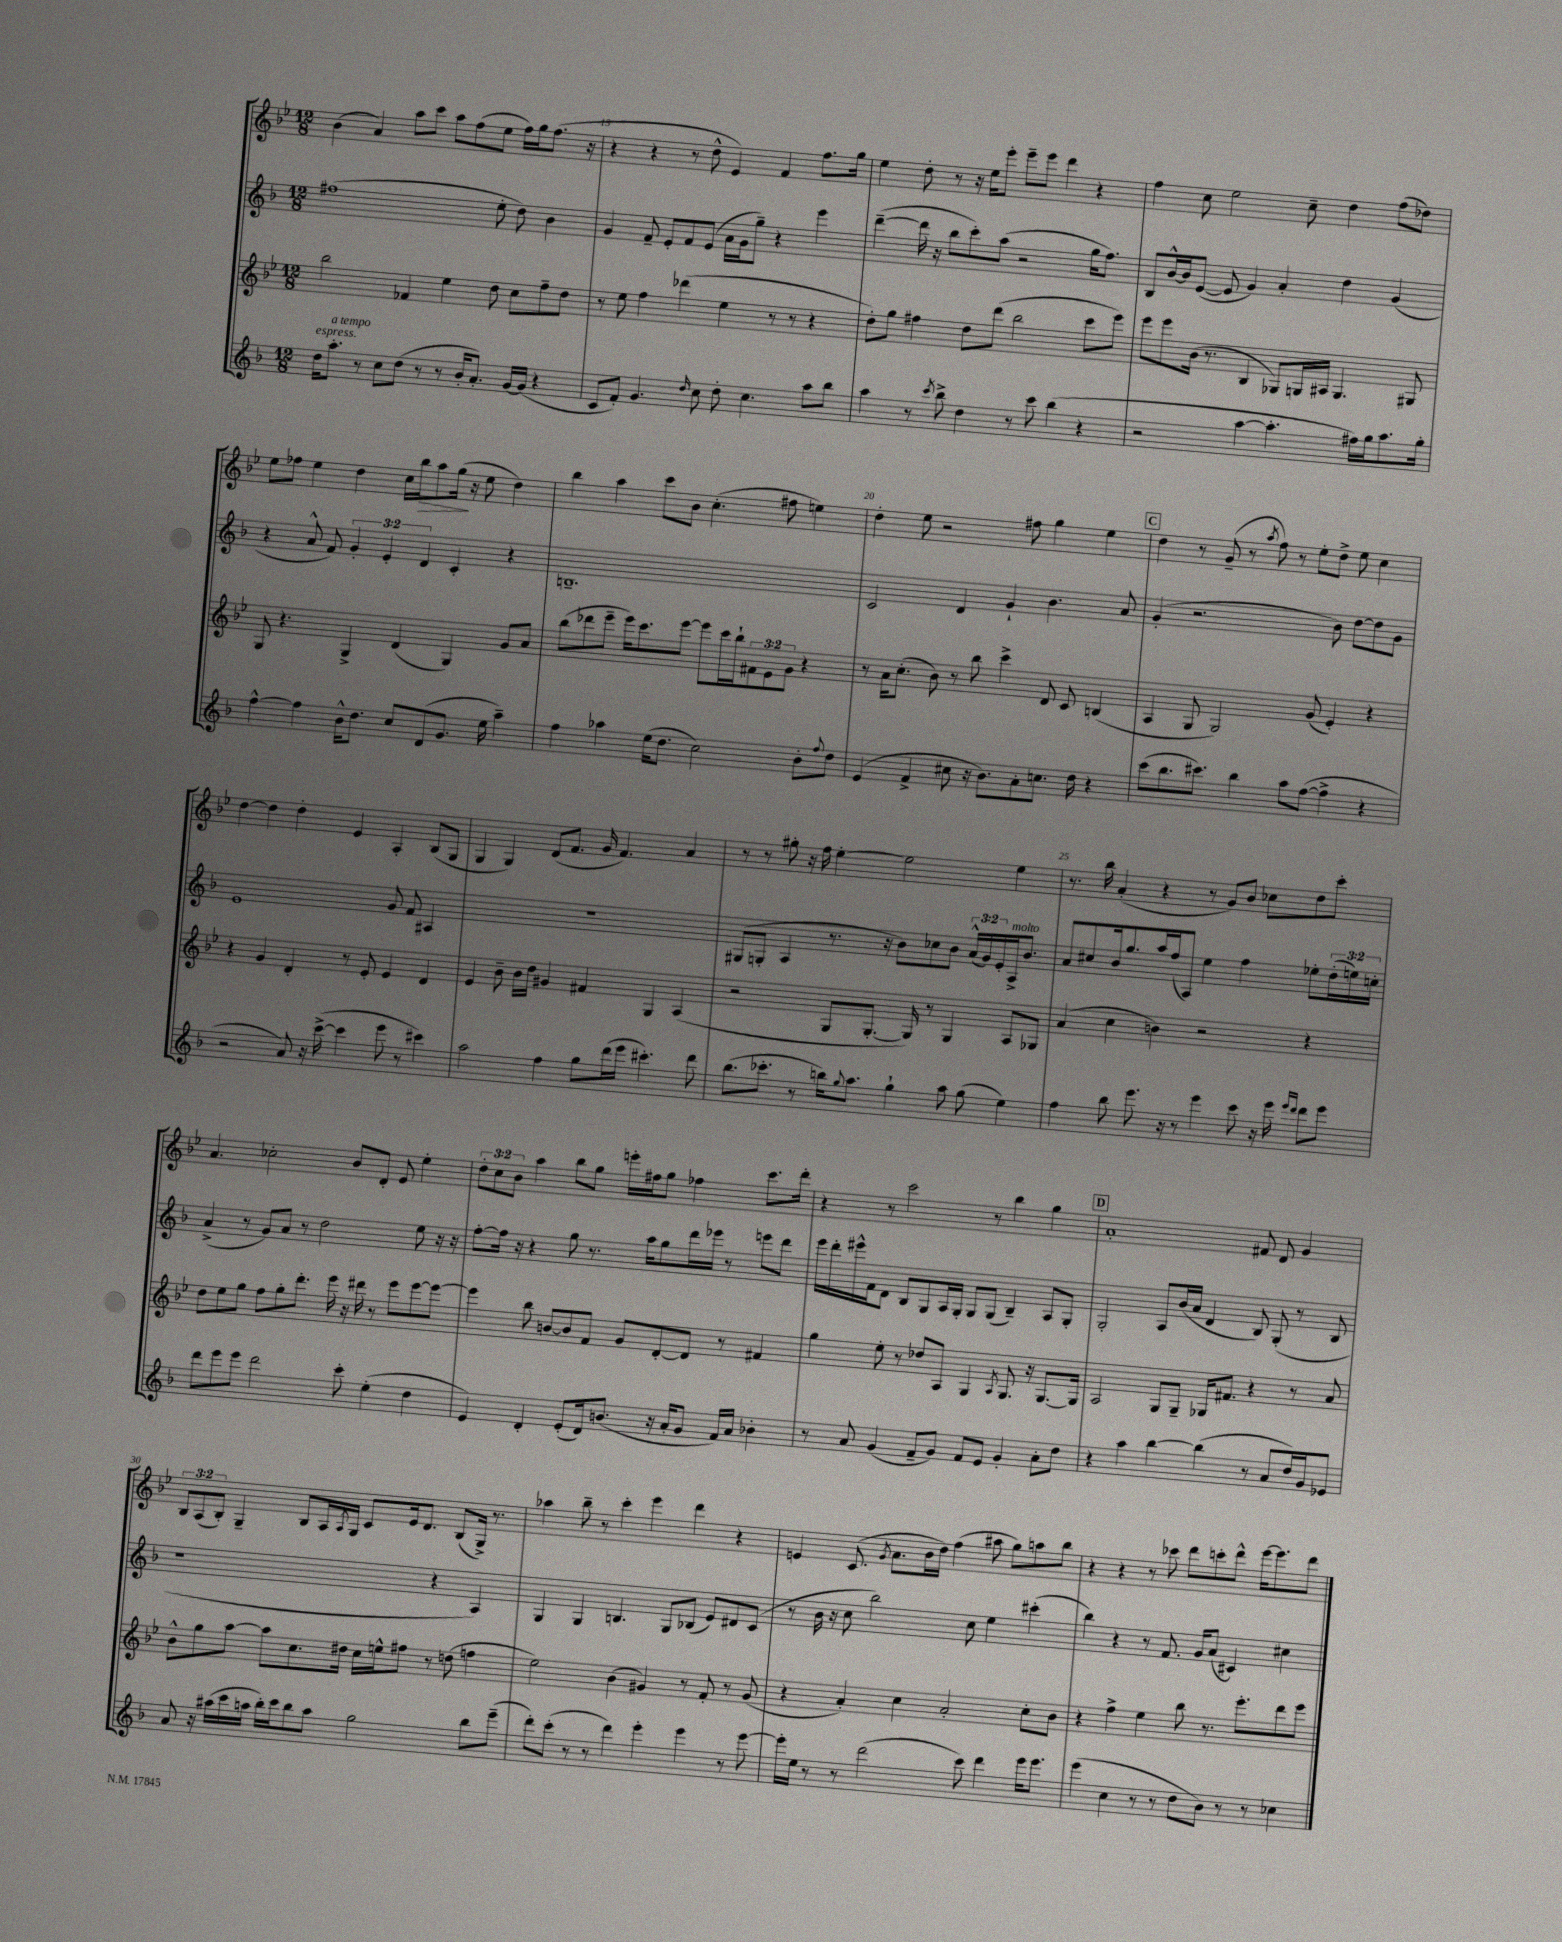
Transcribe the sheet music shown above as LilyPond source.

<<
\new StaffGroup <<
\new Staff = "s0" {
    \clef treble \key bes \major \numericTimeSignature \time 12/8 \override Staff.TupletNumber.text = #tuplet-number::calc-fraction-text
    bes'4( a'4) a''8 c'''8 a''8 f''8( ees''8 f''16) g''16 f''8.( r16 |
    r4 r4 r8 d''8-^ ees'4) f'4 f''8. g''16 |
    ees''4 d''8-. r8 r16 ees''16 ees'''8-. ees'''8-- ees'''8 d'''4 r4 |
    f''4 c''8 ees''2 c''8-- d''4 f''8( des''8) |
    ees''8 fes''8 ees''4 d''4 c''16 bes''16\> a''8 g''16\!( r16 ees''8 d''4) |
    bes''4 a''4 c'''8 bes'8 c''4.-.( fis''8 e''4) |
    d''4-. ees''8 r2 fis''8 g''4 ees''4 |
    \mark \markup { \box "C" } d''4 r8 g'8--( r8 \acciaccatura { a''8 } f''8) r8 ees''8-. d''8-> ees''8 c''4 |
    d''4~ d''4 d''4-. ees'4 a4-. bes8( g8 |
    g4 g4) d'8( f'8. g'16 f'4.) a'4 |
    r8 r8 gis''8-. r16 f''16 ees''4~-. ees''2 ees''4 |
    r8. bes''16 a'4-.( r4 r8 g'8) bes'8 ces''8 d''8 c'''8-. |
    a'4. ces''2-. bes'8 d'8-. ees'8 ees''4-. |
    \tuplet 3/2 { d''8-. c''8 bes'8 } a''4 bes''8 g''8 e'''16-. fis''16 g''8 fes''4 c'''8. d'''16-. |
    r4 r8 c'''2 r8 bes''4 g''4 |
    \mark \markup { \box "D" } a'1-. fis'8 d'8 g'4 |
    \tuplet 3/2 { bes8 a8( bes8-.) } g4-- bes8 a16 \acciaccatura { a8 } g16 c'8 ees'16 d'8. bes8( g16->) r8. |
    aes''4 bes''8-- r8 c'''4-. ees'''4 d'''4 r4 |
    e'4 c'8.( \acciaccatura { g'8 } a'8. bes'16 d''16) f''4( ais''8 g''8) a''8 bes''8 |
    r4 r4 r8 ces'''8 d'''8 c'''8-. d'''8-^ ees'''16~ ees'''8. d'''8 \bar "|." |
}
\new Staff = "s1" {
    \clef treble \key f \major \numericTimeSignature \time 12/8 \override Staff.TupletNumber.text = #tuplet-number::calc-fraction-text
    fis''1( e''8-. d''8) bes'4 |
    g'4 f'8-- e'8-. f'8 e'8( a'16 g'16 g''8--) r4 e'''4 |
    d'''4~--( d'''16 r16 bes''8 c'''8-.) a''8( r2 g''16 f''8.) |
    bes8 bes'16~-^ bes'16 e'8~( e'8 g'4) a'4-. d''4 g'4( |
    r4 a'8-^ f'8) \tuplet 3/2 { g'4-. e'4-. d'4 } c'4-. r4 |
    b1.-- |
    c'2 d'4 g'4-! bes'4. a'8 |
    \mark \markup { \box "C" } g'4-.( r2. bes'8) d''8~ d''8 g'8 |
    e'1 g'8 f'8 ais4 |
    R1. |
    gis8( g8-. a4 r8. r16 bes'8) ces''8 bes'8 \tuplet 3/2 { a'16-^( g'16) e'16-. } a16->^\markup { \italic "molto" } bes'8. |
    a'8 cis''8 bes'16 g''8. a''16 f''16( a8) e''4 f''4 ees''8-. \tuplet 3/2 { d''16-.( e''16) c''16-. } |
    a'4->( r8 g'8) a'8 r8 d''2 e''8 r16 r16 |
    f''8~-. f''16 r16 r4 g''8 r8. a''16 g''8 d'''16 ees'''16 r8 e'''8 d'''8 |
    e'''16 d'''16-. eis'''16-^ f'16 d'8 bes8 g8 a16 g16-. g8 g8( bes4--) a8 g8-. |
    \mark \markup { \box "D" } g2-. a8 bes'16( a'16 d'4 bes8) g8-.( r8 bes8 |
    r1 r4 a4) |
    g4 g4 b4. g8 bes8( e'8) dis'8 c'8( |
    r8 bes'16 r16 c''8 bes''2) c''8 e''4 cis'''4-.( |
    bes''4) r4 r8 f'8. g'16 a'8( cis'4) cis''4 \bar "|." |
}
\new Staff = "s2" {
    \clef treble \key bes \major \numericTimeSignature \time 12/8 \override Staff.TupletNumber.text = #tuplet-number::calc-fraction-text
    bes''2 fes'4 ees''4 d''8 c''8 f''8-- d''8 |
    r8 ees''8 f''4 des'''4( ees''4 r8 r8 r4 |
    d''8-.) g''8 fis''4 d''8 d'''8( bes''2 c'''8 ees'''8) |
    ees'''8 ees'''8 bes'16( r8. bes4 ges8) g16 ais16 g4. gis8 |
    g8 r4. g4-> d'4( g4) g'8 a'8 |
    bes''8( des'''8 ees'''8-- ees'''16) c'''8. ees'''8~ ees'''8 c'''16 bes''16-! \tuplet 3/2 { fis'8 ees'8 g'8 } r4 |
    r8 a'16 c''8.-.( bes'8) r8 bes''8 c'''4-> d'8 c'8 b4( |
    \mark \markup { \box "C" } a4 g8 g2) g'8( ees'4-.) r4 |
    r4 g'4 d'4-. r8 ees'8-. ees'4 d'4 |
    ees'4 bes'8-- bes'16 d''16 gis'4 fis'4 g4 a4( |
    r2 g8 g8.~-. g16) r8 g4 a8 ges8 |
    a'4( c''4 b'4) r2 r4 |
    d''8 ees''8 g''8 f''8 g''8-. d'''8.-. ees'''16 r16 dis'''16 r8 ees'''8 ees'''8~ ees'''8~ |
    ees'''4 bes''8 b'8~ b'8 f'8 g'8 d'8~-. d'8 r8 fis'4 |
    g''4 ees''8-. r8 des''8 a8 g4 \acciaccatura { a8 } g8. r16 g8.~ g16 |
    \mark \markup { \box "D" } a2 g8 g8-- ges16 fis'8. r4 r8 a'8 |
    bes'8-^ g''8 a''8~ a''8 c''8. dis''16 c''16 e''16-^ fis''8 r8 d''8( f''4 |
    ees''2) bes'4( gis'4) r8 f'8-. r8 gis'8( |
    r4 a'4-.) c''4 a'2-. c''8-. bes'8 |
    r4 f''4-> ees''4 bes''8 r8. ees'''8.-. d'''8 ees'''8 \bar "|." |
}
\new Staff = "s3" {
    \clef treble \key f \major \numericTimeSignature \time 12/8
    d''16^\markup { \italic "espress." } a''8.-.^\markup { \italic "a tempo" } r8 c''8 d''8( r8 r8 bes'16-. a'8.-.) g'16~ g'16( r4 |
    c'8 f'8-.) g'4. \grace { d''16 } c''8 d''8-. c''4. a''8 bes''8 |
    a''4 r8 \acciaccatura { c'''8 } bes''8-> d''4 r8 c'''8 bes''4( r4 |
    r2 a''4~ a''4.-. fis''16) g''16 a''8. g''16-. |
    f''4~-^ f''4 bes'16-^ d''8. c''8 d'8( g'8. e''16 a''4--) |
    f''4 aes''4 e''16( d''8. c''2) bes'8-. \appoggiatura { f''8 } d''8 |
    e'4( f'4-> cis''8 r16 bes'8.) a'8-. c''8. d''16 r4 |
    \mark \markup { \box "C" } c'''8( bes''8. cis'''8.) bes''4 a''8 f''8~( f''4-> r4 |
    r2 a'8) r16 c'''16~->( c'''4 e'''8 r8 cis'''4) |
    a''2 f''4 g''8 d'''16( e'''16 cis'''4.-.) d'''8 |
    bes''8.( ces'''8.-. r8 b''16) \appoggiatura { g''8 } a''8. g''4-! a''8 g''8( e''4) |
    f''4 bes''8 e'''8. r16 r8 e'''4 c'''8 r16 e'''16 \grace { e'''16 d'''16 } d'''8 e'''8 |
    d'''8 e'''8 e'''8 d'''2 c'''8-. e''4-.( d''4 |
    e'4) d'4-. e'8-.( d'16) b'8.( r16 a'16-. g'8 f'16) a'16 bes'4-. |
    r8 a'8 g'4( f'8-- g'8) f'8 e'8 g'4-. a'8-. d''8 |
    \mark \markup { \box "D" } r4 a''4 bes''4~ bes''4( r8 a'8 d''16) g'16 ees'8 |
    a'8 r16 ais''16( c'''16 a''16 bes''16-.) c'''16 bes''8 a''8 g''2 bes''8 e'''8--( |
    d'''8-.) c'''8-.( r8 r8 d'''4) e'''4-. e'''4 r8 e'''8~ |
    e'''16-. e''16 r8 r8 d'''2( c'''8) d'''4 e'''16 e'''8. |
    e'''4( c''4 r8 r8 d''8 bes'8) r8 r8 ces''4 \bar "|." |
}
>>
>>
\layout { \context { \Score currentBarNumber = #14 \override BarNumber.break-visibility = ##(#f #t #t) barNumberVisibility = #(every-nth-bar-number-visible 5) } }
